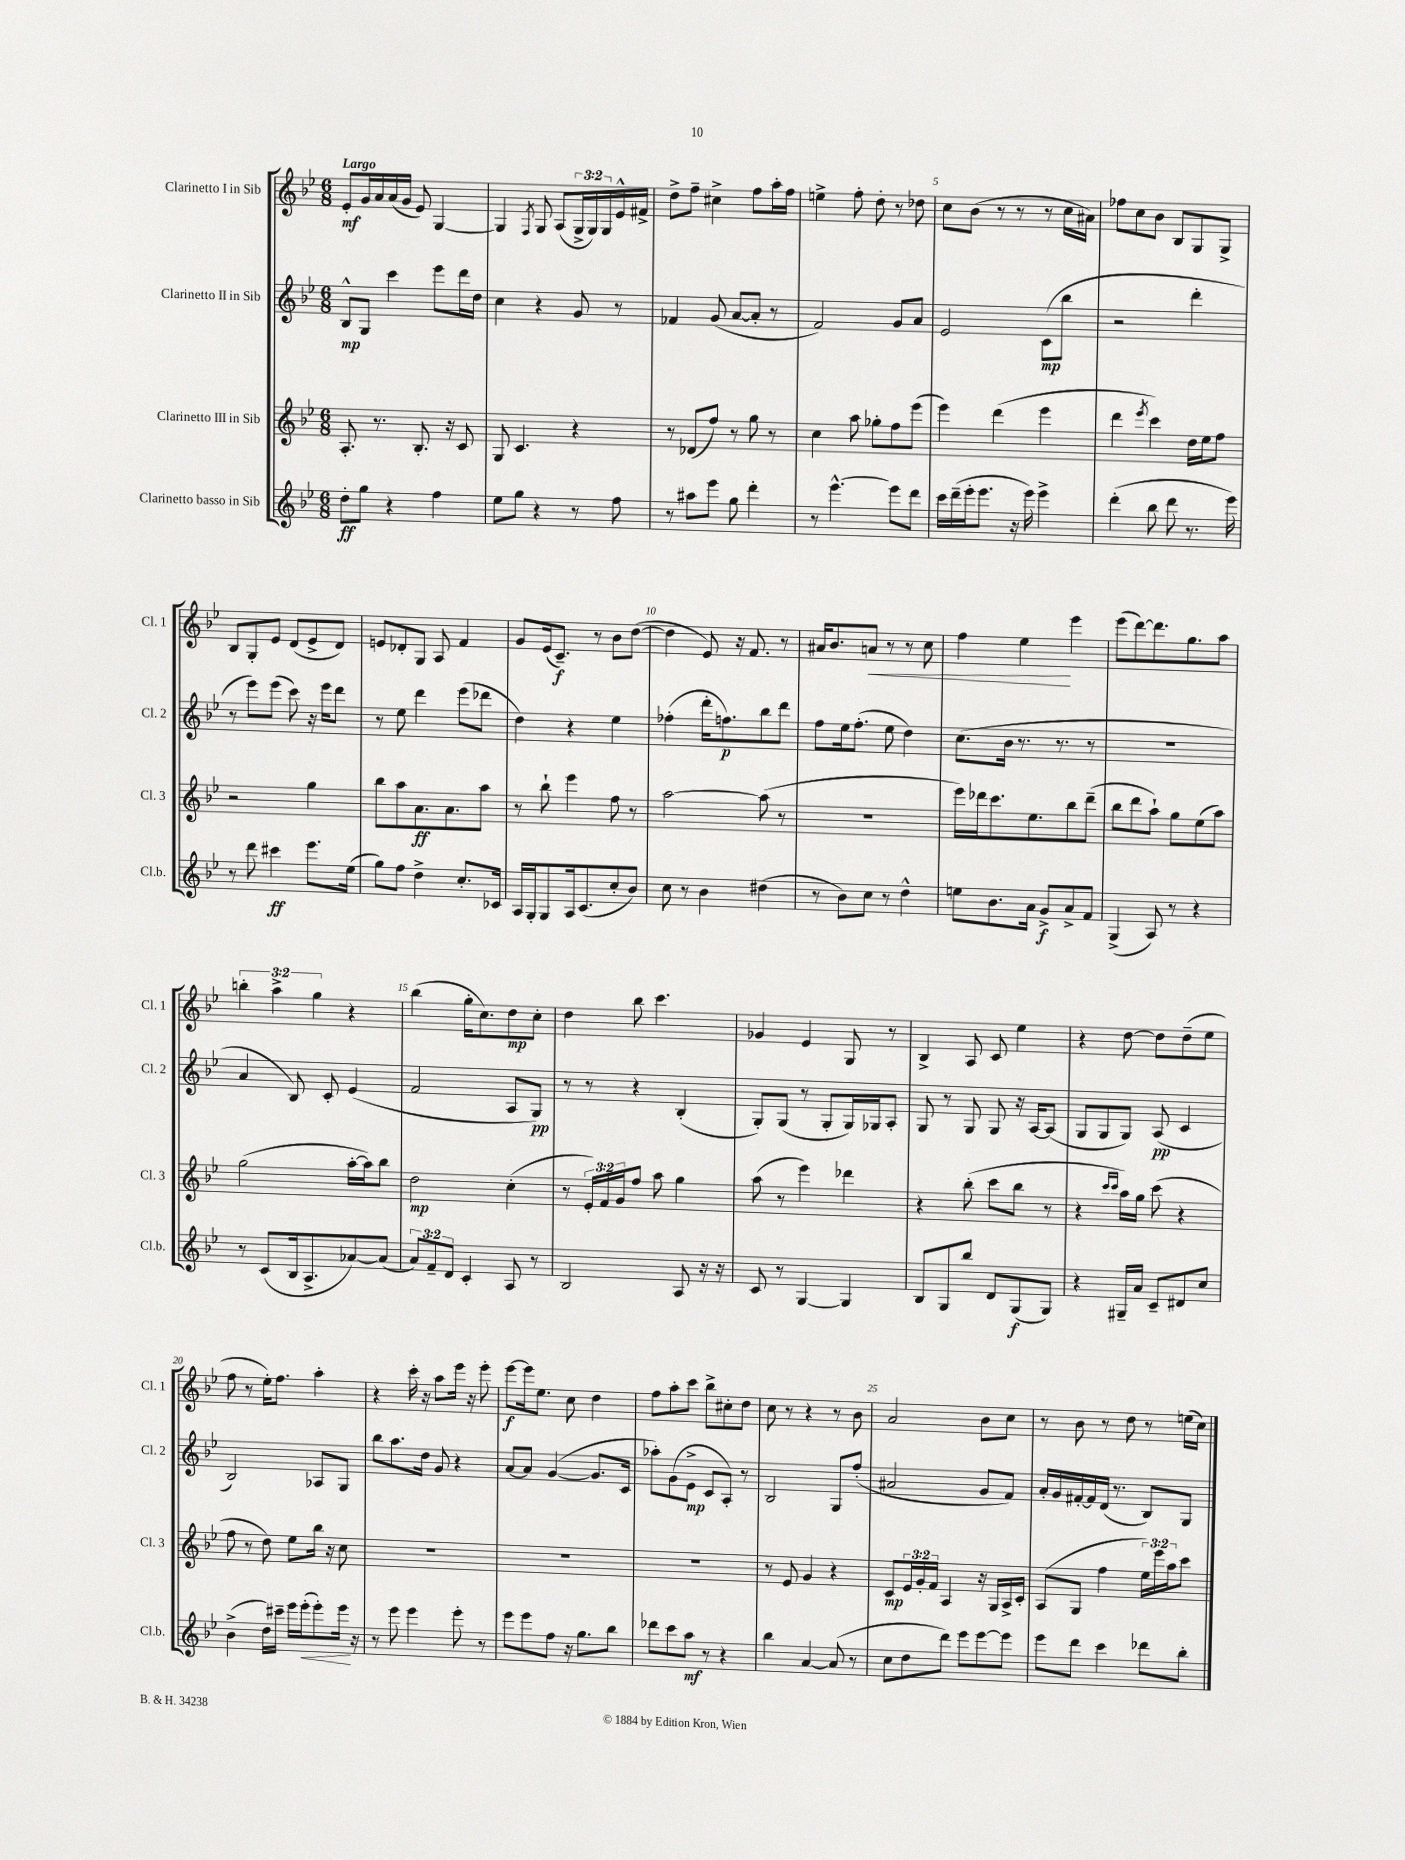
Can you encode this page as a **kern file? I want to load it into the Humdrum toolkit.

**kern	**kern	**kern	**kern
*staff4	*staff3	*staff2	*staff1
*clefG2	*clefG2	*clefG2	*clefG2
*k[b-e-]	*k[b-e-]	*k[b-e-]	*k[b-e-]
*M6/8	*M6/8	*M6/8	*M6/8
8dd'	8.A'	8B-^^	8e-'
8gg	.	8G	16g
.	8.r	.	16a
4r	.	4ccc	(16a
.	.	.	16g
.	8.B-'	.	8e-)
4ff	.	8eee-	[4G
.	16r	.	.
.	8c	16ddd	.
.	.	16dd	.
=	=	=	=
8ee-	8G	4cc	4G]
8gg	4.c	.	.
.	.	.	8qF
4r	.	4r	8G
.	.	.	(8A
8r	4r	8g	24G^
.	.	.	24G)
.	.	.	24G
8ff	.	8r	16e-^^
.	.	.	16f#^
=	=	=	=
8r	8r	4f-	8dd^
8aa#	(8d-	.	8ff~
8eee-	8ff)	(8g	4cc#^
8gg	8r	[8a	.
4ddd'	8gg	8a']	8ff
.	8r	8r	16aa'
.	.	.	16ff
=	=	=	=
8r	4cc	2f)	4ee^
[4.eee-^^	.	.	.
.	8aa	.	8ff'
.	8gg-'	.	8dd'
8eee-]	8ff	8g	8r
8ddd	(8eee-	8a	8dd-
=	=	=	=
16ccc	4eee-)	2e-	8cc
(16ddd~	.	.	.
16eee-'	.	.	(8b-
8.eee-	.	.	.
.	(4ddd	.	8r
16r	.	.	8r
16eee-)	.	.	.
4eee-^	4eee-	(8c	8r
.	.	8bb-	16cc
.	.	.	16a#)
=	=	=	=
(4ddd'	4ddd	2r	8ff-
.	.	.	8cc
.	8qeee-	.	.
8bb-	4ccc)	.	8b-
8ddd	.	.	8B-
8.r	16dd	4ddd'	8G
.	16ee-	.	.
.	8ff	.	8G^
16eee-)	.	.	.
=	=	=	=
8r	2r	8r	8B-
8ddd	.	8eee-)	8G'
4ccc#	.	(8eee-	8e-
.	.	8ccc)	(8d
8.eee-	4gg	16r	8e-^
.	.	16eee-	.
.	.	8ddd	8d)
(16ee-	.	.	.
=	=	=	=
8gg)	8bb-	8r	8e
8ff	8aa	8ee-	8d-'
4dd^	8.a	4ddd	8G
.	.	.	8A
.	8.a	.	.
8.cc'	.	(8eee-	4f
.	8aa	8ddd-	.
16c-	.	.	.
=	=	=	=
16A	8r	4dd)	8g
16G'	.	.	.
8G	8bb-`	.	(16e-
.	.	.	8.c~)
16A	4eee-	4r	.
(8.c	.	.	.
.	.	.	8r
8cc'	8ff	4ee-	8b-
8b-)	8r	.	([8dd
=	=	=	=
8cc	[2aa	(4ff-'	4dd]
8r	.	.	.
4b-	.	16ddd'	8e-)
.	.	8.ff)	.
.	.	.	16r
.	.	.	8.f
(4dd#	(8aa]	8bb-	.
.	8r	8ddd	8r
=	=	=	=
8r	2.r	8ff	16a#
.	.	.	8.b-
8b-)	.	16ee-	.
.	.	(8.ff'	.
8cc	.	.	8a
8r	.	8ee-	8r
4dd^^	.	4dd)	8r
.	.	.	8cc
=	=	=	=
8ee	16eee-)	(8.cc	4ff
.	16ddd-	.	.
8.b-	8.ccc	.	.
.	.	16b-	.
.	.	8.r	4ee-
16a	8.ee-	.	.
8g^	.	.	.
.	.	8.r	.
8a^	8bb-	.	4eee-
8f	(8ddd-~	8r	.
=	=	=	=
(4G^	8bb-	2.r	(8eee-
.	8ddd	.	[8ddd)
8A)	8aa`)	.	8.ddd]
8r	8gg	.	.
.	.	.	8.gg
4r	(8ee-	.	.
.	8aa)	.	8aa
=	=	=	=
8r	(2gg	4a	6bb'
(8c	.	.	.
.	.	.	6aa^
16B-	.	8B-)	.
8.A^	.	.	.
.	.	.	6gg
.	.	8c'	.
[8a-)	[16aa'	(4e-	4r
.	16aa])	.	.
(8a-]	8bb-	.	.
=	=	=	=
12a)	2dd	2f	(4bb-
12f~	.	.	.
12d	.	.	.
4c'	.	.	16gg'
.	.	.	8.cc)
8A	(4cc'	8A	8dd
8r	.	8G)	8cc'
=	=	=	=
2B-	8r	8r	4dd
.	24e-')	8r	.
.	24f	.	.
.	24g	.	.
.	8ff	4r	8bb-
.	8aa	.	4.ccc
8A	4gg	(4B-'	.
16r	.	.	.
16r	.	.	.
=	=	=	=
8c	(8aa	8G')	4g-
8r	8r	(8G	.
[4G	4eee-)	8r	4e-
.	.	8G'	.
4G]	4ddd-	16G)	8G
.	.	16G-	.
.	.	8A'	8r
=	=	=	=
8B-	4r	8G	4B-^
8G	.	8r	.
8bb-	(8bb-'	8G	8A
8d	8ccc	8G	8c
(8G	8bb-	16r	4ee-
.	.	[16A	.
8G)	8r	(8A]	.
=	=	=	=
4r	4r	8G	4r
.	.	8G	.
.	16qqccc	.	.
.	16qqccc	.	.
16G#~	16aa)	8G)	[8dd
16a	16gg	.	.
8c~	(8ccc	(8A	8dd]
8d#	4r	4c	(8dd~
8cc	.	.	8ee-
=	=	=	=
(4b-^	8ff	2B-)	8ff
.	8r	.	8r
16dd)	8dd)	.	16ee-')
16ccc#~	.	.	8.ff
16eee-	8ee-	.	.
(16eee-'	.	.	.
8eee-')	16bb-	8A-	4aa'
.	16r	.	.
16eee-	8cc	8G	.
16r	.	.	.
=	=	=	=
8r	2.r	8bb-	4r
8eee-	.	8.aa	.
4eee-	.	.	16ccc'
.	.	16dd	16r
.	.	8g	8aa
8eee-'	.	4r	16eee-
.	.	.	16r
8r	.	.	8eee-'
=	=	=	=
8eee-	2.r	[8a	[8eee-
8eee-	.	8a]	16eee-]
.	.	.	8.ee-
8ff	.	([4g	.
16r	.	.	8cc
8.gg	.	.	.
.	.	8.g]	4dd
8bb-	.	.	.
.	.	16c	.
=	=	=	=
8ddd-	2.r	8aa-')	8ff
8ccc	.	(8g	8aa'
8aa	.	8e-^	8ccc
8r	.	8c	8bb-^
4r	.	8A')	8cc#'
.	.	8r	8dd
=	=	=	=
4bb-	8r	2B-	8cc
.	8e-	.	8r
[4a	4g	.	4r
(8a]	4r	8G	8r
8r	.	(8ff'	8b-
=	=	=	=
8cc	8c	2a#	2a
8dd	24e-	.	.
.	24g'	.	.
.	24f	.	.
8ddd)	4A	.	.
8eee-	.	.	.
[8eee-	16r	8g	8b-
.	16G	.	.
8eee-]	16A^	8f)	8cc
.	16c'	.	.
=	=	=	=
8eee-	(8A	16a'	8r
.	.	16g	.
8ddd	8G	[16f#'	8b-
.	.	16f#]	.
4ccc	4ff	(16d	8r
.	.	8.r	.
.	.	.	8dd
8ddd-	24ee-)	8B-)	8r
.	24eee-	.	.
.	24aa	.	.
8bb-'	8ccc	8G	(16ee
.	.	.	16cc)
==	==	==	==
*-	*-	*-	*-
